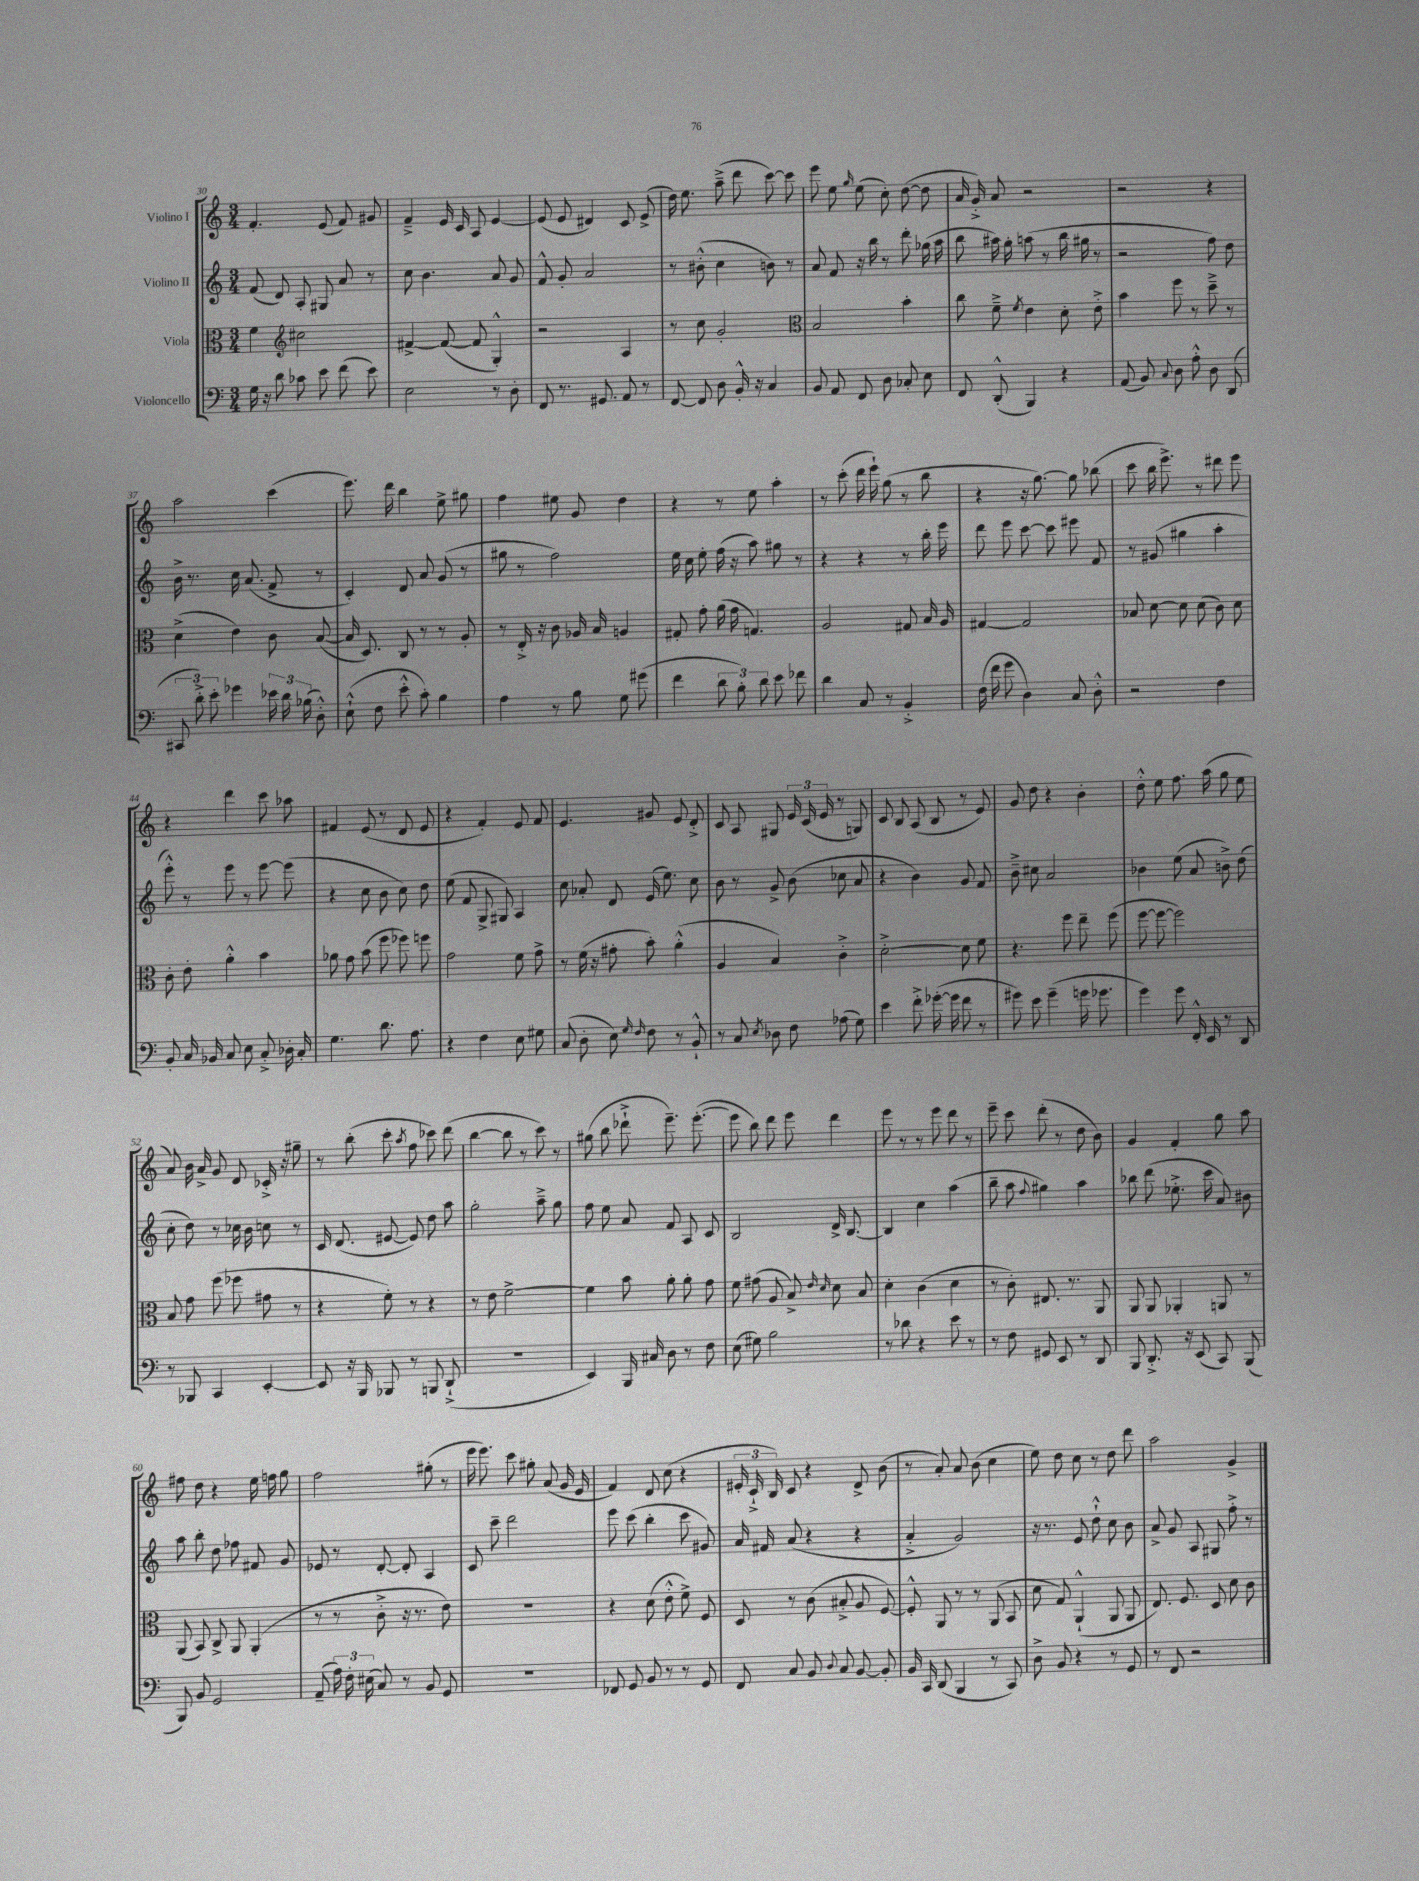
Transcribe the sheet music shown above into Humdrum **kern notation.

**kern	**kern	**kern	**kern
*staff4	*staff3	*staff2	*staff1
*clefF4	*clefC3	*clefG2	*clefG2
*k[]	*k[]	*k[]	*k[]
*M3/4	*M3/4	*M3/4	*M3/4
16G	4f	(8f	4.f'
16r	.	.	.
8d	.	8d)	.
*	*clefG2	*	*
8c-	2cc#	8A'	.
8e	.	8G#	(8e
(8f	.	8a	8f)
8e)	.	8r	8g#
=	=	=	=
2E	[4f#^	8cc	4f~^
.	.	4.b	.
.	(8f#_	.	16e
.	.	.	16c
.	8f#]	.	8A
8r	4G'^^)	8a	[4e
8D'	.	8g	.
=	=	=	=
8FF	2r	8f^^	(8e]
8.r	.	8g'	8e
.	.	2a	4d#)
8.GG#	.	.	.
8AA	4A	.	8c
8r	.	.	(8e^
=	=	=	=
[8FF	8r	8r	16dd)
.	.	.	8.ee
8FF]	8cc	(8b#'^^	.
8D	2g'	4cc	(8aa~^
16BB'^^	.	.	8ddd
16r	.	.	.
4C	.	8b)	[8ccc)
.	.	8r	8ccc]
=	=	=	=
*	*clefC3	*	*
8BB	2B	8a	8eee
8AA	.	8f	8ee
.	.	.	16qqgg
8FF	.	16r	(8ee
.	.	16bb	.
8D	.	8r	8cc')
8C-'	4b'	8ddd'	([8dd
8E	.	(16gg-	8dd]
.	.	16aa	.
=	=	=	=
8FF	8cc	8bb	16a
.	.	.	16g'^)
(8DD'^^	8f~^	16aa#)	8a
.	.	16gg'	.
.	8qf	.	.
4BBB)	4e	(8aa	2r
.	.	8r	.
4r	8d'	16bb	.
.	.	16gg#	.
.	8e'^	8r	.
=	=	=	=
(8AA	4b	2r	2r
8BB)	.	.	.
8qqC	.	.	.
8D	8ff	.	.
8A'^^	8r	.	.
8D	8dd~^	8ff)	4r
(8DD	8r	8dd	.
=	=	=	=
12CC#	(4d^	16b^	2aa
.	.	8.r	.
12d'^)	.	.	.
12e'	.	.	.
4g-	4e)	16cc	.
.	.	(8.a	.
24e-	8c	8f^	(4ccc
24d	.	.	.
(24B-	.	.	.
8D'^^)	([8B	8r	.
=	=	=	=
(8E`^^	16B]	4c')	8.eee)
.	8.D)	.	.
8F	.	.	.
.	.	.	16ddd
8e'^^	8C	8d	4bb
8c')	8r	8a	.
4B	8r	(8g	8ee^
.	8A'	8r	8gg#
=	=	=	=
4A	8r	8gg#	4ff
.	16E'^	8r	.
.	16r	.	.
8r	8c	2ff)	8ee#
8B	16A-	.	8g
.	16B	.	.
8G	4A	.	4dd
(8g#	.	.	.
=	=	=	=
4f	8G#'	16ee	4r
.	.	16cc	.
.	8g'	8ee'	.
12d	(16a	(16ff	8r
.	16g	16r	.
12B')	.	.	.
.	4.G)	8aa)	8ee
12d	.	.	.
8e	.	8gg#	4aa'
8f-	.	8r	.
=	=	=	=
4d	2A	4r	8r
.	.	.	(8ccc'
8C	.	4r	16ddd
.	.	.	16eee`)
8r	.	.	(8gg
4BB'^	8G#	8r	8r
.	16B	16bb'	8bb
.	16A	16eee	.
=	=	=	=
(16F	[4G#	8ddd	4r
16f	.	.	.
8g	.	8eee	.
4D)	2G#]	[8ccc	16r
.	.	.	[8.gg)
.	.	8ccc]	.
8C	.	8eee#	8gg]
8D'^^	.	8f	(8bb-
=	=	=	=
2r	8B-	8r	8ccc
.	[8d	(8g#	16bb
.	.	.	8.eee^)
.	8d]	4gg#	.
.	(8d	.	8r
4F	8c)	4aa'	8ddd#
.	8d	.	8eee
=	=	=	=
8BB'	8c'	8eee'^^)	4r
16C	8e'	8r	.
16BB-	.	.	.
8C	4a'^^	8eee	4ddd
8E	.	8r	.
8C'^	4b	[8eee	8ccc
16D-'	.	(8eee]	8aa-
16C'	.	.	.
=	=	=	=
4.G	8a-	4r	4f#
.	8g	.	.
.	(8b	8cc	(8e
8.d	8ff	8b	8r
.	8ff-)	8cc)	8d
8.A	.	.	.
.	8ff	8dd	8e
=	=	=	=
4r	2g	(8ee	4r
.	.	8f	.
4F	.	8G^	4f')
.	.	8G#)	.
8E	8f	4A	8e
8G#	8g^	.	8f
=	=	=	=
(8C	8r	8cc	4.e
8D'	(16f	8a-'	.
.	16r	.	.
8E)	8g#'	8d	.
16qqG	.	.	.
16qqF	.	.	.
8F	8b')	(16e	8g#
.	.	8.ee)	.
8r	(4a'^^	.	8e
8BB`^^	.	8cc	8d'^
=	=	=	=
8r	4A	8b	8c
8C	.	8r	8A
8qE	.	.	.
8D-	4B)	8g^	8G#
8F	.	(8b	24e
.	.	.	(24c
.	.	.	24e
(8A-	4c'^	8cc-	8r
8G)	.	8a	8G)
=	=	=	=
4e	[2d'^	4r	8c
.	.	.	8B
8f'^	.	4b)	(8A
([16g-'	.	.	8B
16g-]	.	.	.
8f	8d]	8g	8r
8r	8f	8f	8e)
=	=	=	=
8g#)	4.r	8b~^	8g
8e	.	8cc#	8dd
(4g#~	.	2a	4r
.	8ff	.	.
16g	8ee~	.	4b'
8.g-	.	.	.
.	(8ff	.	.
=	=	=	=
4g)	[8ff	4b-	8dd'^^
.	8ff_	.	8ee
8g	2ff])	(8ee	8.ff
16FF'^^	.	8a	.
16EE	.	.	(16aa
8r	.	8b^)	8gg
8DD	.	(8dd	8ee
=	=	=	=
8r	8B	8cc'	8a)
8BBB-	8g	8dd)	16b
.	.	.	16a^
4CC	(8ff	8r	8g
.	8ff-	16cc-	8d
.	.	16b	.
[4EE'	8g#	8cc	16c-'^
.	.	.	16r
.	8r	8r	8gg#~
=	=	=	=
8EE]	4r	16c	8r
.	.	(8.d	.
16r	.	.	(8bb'
16BBB	.	.	.
8BBB-	8f')	[8e#	8ccc'
.	.	.	8qaa
8r	8r	8e#])	8ff
8BBB	4r	8dd	8ccc-)
(8DD`^	.	8aa	(8ddd
=	=	=	=
2.r	8r	2gg'	[4bb
.	8e	.	.
.	[2f^	.	8bb]
.	.	.	8r
.	.	8aa~^	8ccc)
.	.	8gg	8r
=	=	=	=
4EE)	4f]	8ff	(8gg#
.	.	8ee	8bb
16BBB	8b	8a	8ddd-`^
16C#	.	.	.
8D	8a'	8f	8.eee~)
8r	8a'	8A	.
.	.	.	([8.eee'
8F	8g	8c	.
=	=	=	=
(8E	8f	2B	8eee]
8G#)	(8g#	.	8bb)
2B	8A	.	8ddd
.	8B^)	.	8eee
.	16qqe	.	.
.	16qqd	.	.
.	8d	16d^	4ddd
.	.	[8.B	.
.	8B	.	.
=	=	=	=
8r	4d'	4B]	8eee
8d-	.	.	8r
4r	(4c	4cc	8r
.	.	.	8eee
8e	4d	(4aa	8ddd
8r	.	.	8r
=	=	=	=
8r	8r	8bb~	8eee~
8F	8c')	8aa	8ccc
.	.	8qqff	.
8GG#	8.E#	4gg#)	(8ddd'
8EE	.	.	8r
.	8.r	.	.
8r	.	4aa	8dd
8DD	8AA	.	8b)
=	=	=	=
8BBB	8AA	8bb-	4g
8.DD'^	8AA	(8ddd	.
.	4AA-'	8.ee-'^	4f'
16r	.	.	.
(8EE	.	.	.
.	.	16ccc	.
8CC)	8AA	8a)	8gg
(8BBB	8r	8b#	8aa
=	=	=	=
8BBB)	(8AA	8aa	8ff#
8BB	8BB)	8bb'	8dd
2GG	8C^	8dd	4r
.	8AA	8ff-	.
.	(4AA'	8f#	16ee
.	.	.	16ff
.	.	8g	8gg
=	=	=	=
(8AA~	8r	8e-	2ff
24A)	8r	8r	.
24F'	.	.	.
(24E#	.	.	.
8C)	8c'^	[8d'	.
8r	16r	8d']	.
.	8.r	.	.
8BB	.	4A	(8gg#'
8GG	8e)	.	8r
=	=	=	=
2.r	2.r	8c	16eee
.	.	.	8.eee)
.	.	8ccc~	.
.	.	2ddd	8ccc
.	.	.	8gg#'
.	.	.	(8a
.	.	.	16g
.	.	.	16e
=	=	=	=
8FF-	4r	8eee	4f)
8GG	.	(8ccc	.
8BB	(8d	4bb'	8d
8r	8e'^^	.	(8cc
8r	8f^)	8ccc	4r
8GG	8F	8g#)	.
=	=	=	=
8FF	8D	16a	24e#'
.	.	.	24c`^
.	.	16f#	.
.	.	.	24B)
8C	8r	(8a	8c
8BB	(8c	4r	4r
8qqD	.	.	.
8C	8B#'^	.	.
[8BB	8A	4r	8d^
8BB']	[8F)	.	(8b
=	=	=	=
16BB	8F'^^]	4a'^	8r
16CC	.	.	.
(8DD	8AA	.	8a')
4BBB	8r	2g)	8a
.	8r	.	(8b
8r	(8AA	.	4cc
8CC)	8BB	.	.
=	=	=	=
8D^	8d	16r	8ee)
.	.	8.r	.
8BB	8G)	.	8dd
4r	(4AA`^^	8e	8cc
.	.	8dd`^^	8r
8r	8AA	8cc	8dd
8GG	8AA	8b	8ddd
=	=	=	=
8r	8.E)	8a^	2aa
8FF	.	8g	.
.	8.F	.	.
2r	.	8A	.
.	8D	8G#	.
.	8d	8ff'^	4g^
.	8c	8r	.
==	==	==	==
*-	*-	*-	*-
